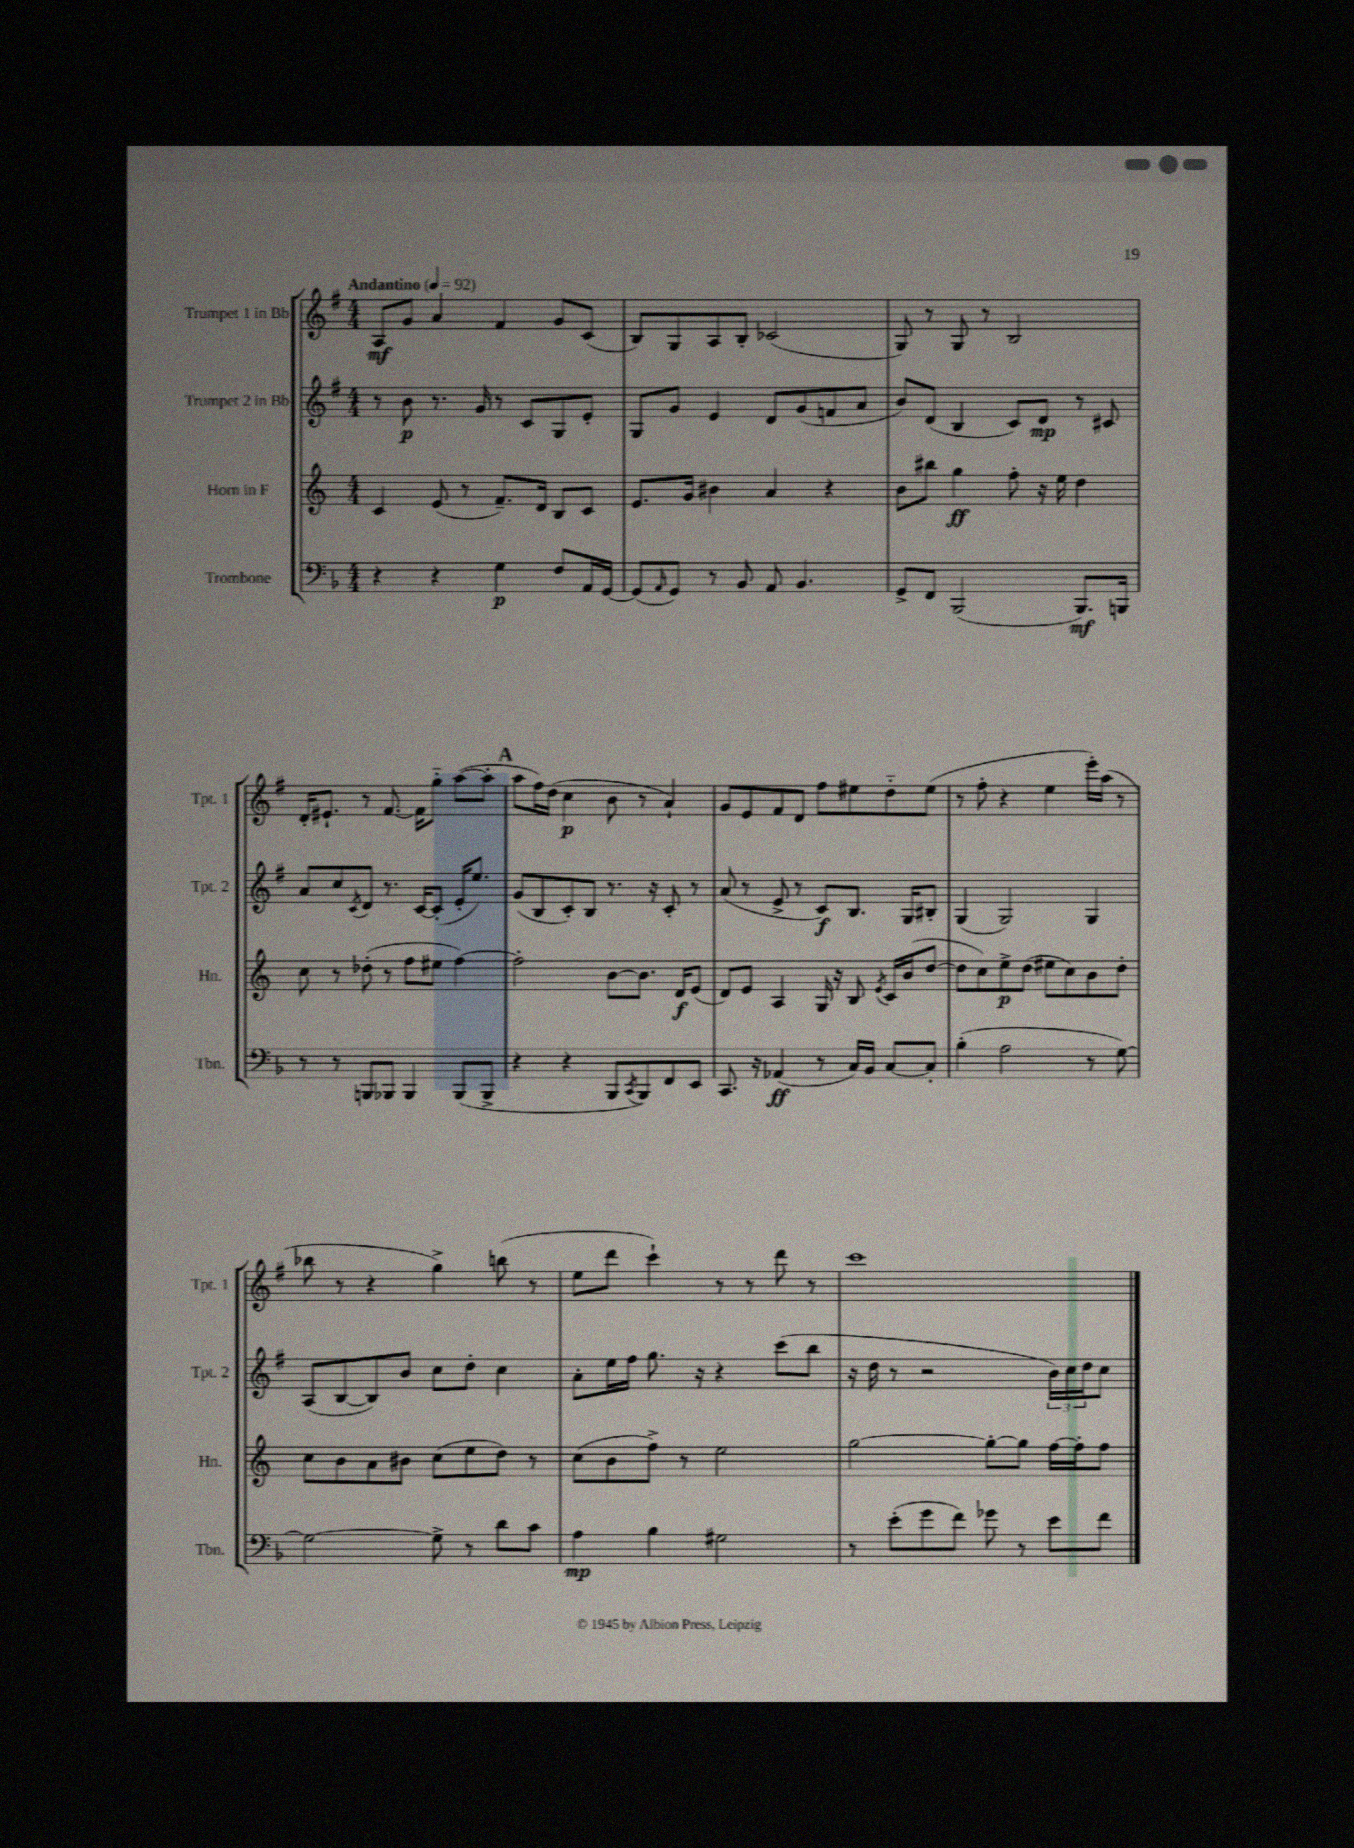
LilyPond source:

<<
\new StaffGroup <<
\new Staff = "s0" \with { instrumentName = "Trumpet 1 in Bb" shortInstrumentName = "Tpt. 1" } {
    \clef treble \key g \major \numericTimeSignature \time 4/4 \tempo "Andantino" 4 = 92
    a8\mf g'8 a'4 fis'4 g'8 c'8( |
    b8) g8 a8 b8-. ces'2( |
    g8) r8 g8 r8 b2 |
    d'16-. eis'8.-! r8 fis'8.~ fis'16 g''8-_ a''8~( a''8-. |
    \mark \markup { \bold "A" } a''8 fis''16) d''16( c''4\p b'8 r8 a'4-!) |
    g'8 e'8 fis'8 d'8 fis''8 eis''8 d''8-_ eis''8( |
    r8 fis''8-. r4 e''4 e'''16-.) a''16( r8 |
    bes''8 r8 r4 g''4->) b''8( r8 |
    e''8 d'''8 c'''4-!) r8 r8 d'''8 r8 |
    c'''1 \bar "|." |
}
\new Staff = "s1" \with { instrumentName = "Trumpet 2 in Bb" shortInstrumentName = "Tpt. 2" } {
    \clef treble \key g \major \numericTimeSignature \time 4/4
    r8 b'8\p r8. g'16 r8 c'8 g8 e'8-. |
    g8 g'8 e'4 d'8 g'8( f'8 a'8 |
    b'8) d'8( b4 c'8) d'8\mp r8 cis'8 |
    a'8 c''8 \acciaccatura { c'8 } d'8 r8. c'16~ c'8-.( e'16-. e''8.) |
    \mark \markup { \bold "A" } g'8( b8 c'8-.) b8 r8. r16 c'8-. r8 |
    a'8( r8 e'8-> r8 c'8\f) b8. g16 bis8-. |
    g4( g2) g4 |
    a8( b8~ b8) b'8 c''8 d''8-. c''4 |
    a'8-. e''16 fis''16 g''8. r16 r4 c'''8( b''8 |
    r16 d''16 r8 r2 \tuplet 3/2 { b'16) c''16 d''16 } c''8 \bar "|." |
}
\new Staff = "s2" \with { instrumentName = "Horn in F" shortInstrumentName = "Hn." } {
    \clef treble \key c \major \numericTimeSignature \time 4/4
    c'4 e'8( r8 f'8.--) d'16 b8 c'8 |
    e'8. g'16 bis'4 a'4 r4 |
    b'8 bis''8 g''4\ff f''8-. r16 e''16 d''4 |
    c''8 r8 des''8-.( r8 f''8 eis''8 f''4~) |
    \mark \markup { \bold "A" } f''2-. b'8~ b'8. d'16\f e'8( |
    d'8) e'8 a4 g16 r16 b8 \acciaccatura { e'8 } c'16 b'16( d''8~ |
    d''8 c''8) e''8->\p d''8( eis''8 c''8) b'8 d''8-. |
    c''8 b'8 a'8 bis'8 c''8( e''8 d''8) r8 |
    c''8( b'8 f''8->) r8 e''2 |
    g''2~ g''8~-. g''8 f''16~ f''16-. f''8 \bar "|." |
}
\new Staff = "s3" \with { instrumentName = "Trombone" shortInstrumentName = "Tbn." } {
    \clef bass \key f \major \numericTimeSignature \time 4/4
    r4 r4 g4\p f8 a,16 g,16~ |
    g,8( \grace { a,16 } g,8) r8 bes,8 a,8 bes,4. |
    g,8-> f,8 bes,,2( bes,,8.\mf) b,,16 |
    r8 r8 b,,8 bes,,8 bes,,4 bes,,8( bes,,8-> |
    \mark \markup { \bold "A" } r4 r4 bes,,8 \acciaccatura { c,8 } bes,,8) f,8 e,8 |
    c,8. r16 aes,4\ff( r8 c16) bes,16 c8~ c8-. |
    bes4-.( a2 r8 g8~) |
    g2~ g8-> r8 d'8 c'8 |
    a4\mp bes4 gis2 |
    r8 e'8-.( g'8 f'8) ges'8 r8 e'8 f'8 \bar "|." |
}
>>
>>
\layout { \context { \Score \remove "Bar_number_engraver" } }
